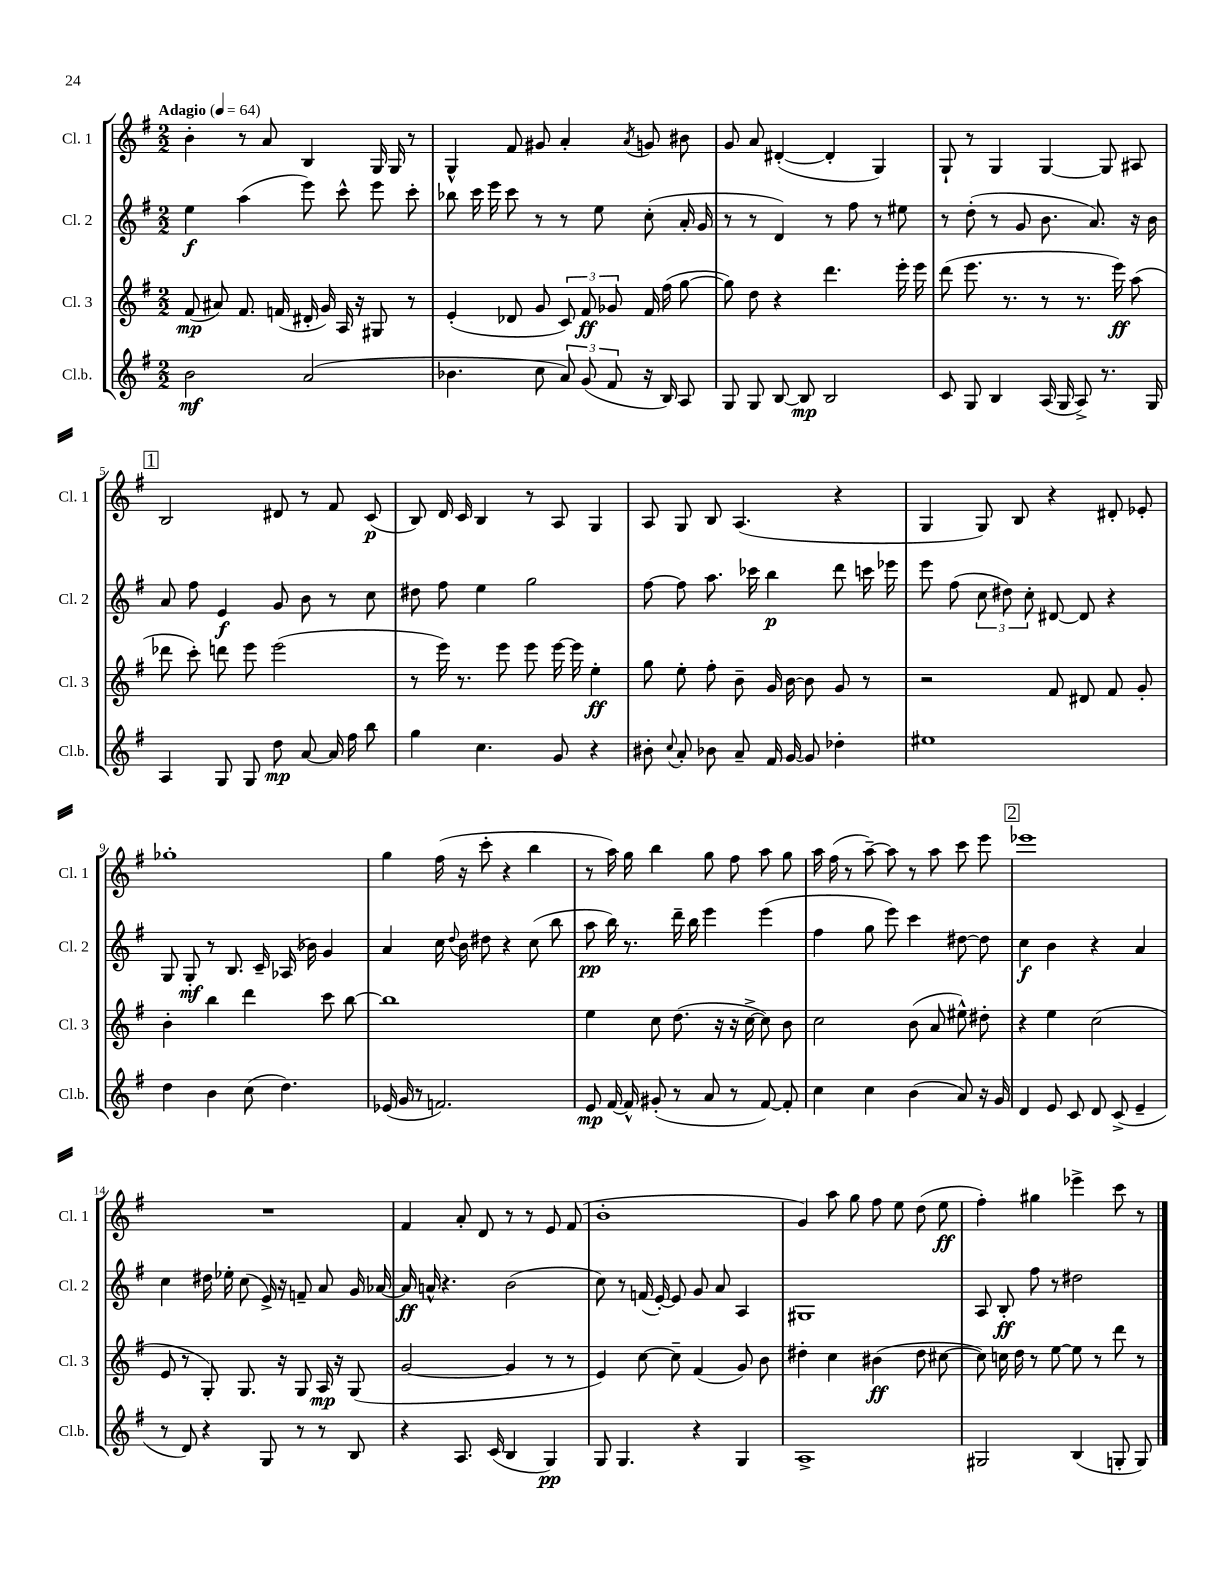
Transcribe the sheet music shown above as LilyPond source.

<<
\new StaffGroup <<
\new Staff = "s0" \with { instrumentName = "Cl. 1" shortInstrumentName = "Cl. 1" } {
    \clef treble \key g \major \numericTimeSignature \time 2/2 \tempo "Adagio" 4 = 64
    \autoBeamOff b'4-. r8 a'8 b4 g16 g16 r8 |
    g4-^ fis'8 gis'8 a'4-. \acciaccatura { a'8 } g'8 bis'8 |
    g'8 a'8 dis'4~-.( dis'4-. g4) |
    g8-! r8 g4 g4~ g8 ais8 |
    \mark \markup { \box "1" } b2 dis'8 r8 fis'8 c'8\p( |
    b8) d'16 c'16 b4 r8 a8 g4 |
    a8 g8 b8 a4.( r4 |
    g4 g8) b8 r4 dis'8-. ees'8-. |
    ges''1-. |
    g''4 fis''16( r16 c'''8-. r4 b''4 |
    r8 a''16) g''16 b''4 g''8 fis''8 a''8 g''8 |
    a''16 fis''16( r8 a''8~--) a''8 r8 a''8 c'''8 e'''8 |
    \mark \markup { \box "2" } ees'''1 |
    R1 |
    fis'4 a'8-. d'8 r8 r8 e'8 fis'8( |
    b'1-. |
    g'4) a''8 g''8 fis''8 e''8 d''8( e''8\ff |
    fis''4-.) gis''4 ees'''4-> c'''8 r8 \bar "|." |
}
\new Staff = "s1" \with { instrumentName = "Cl. 2" shortInstrumentName = "Cl. 2" } {
    \clef treble \key g \major \numericTimeSignature \time 2/2
    \autoBeamOff e''4\f a''4( e'''8) c'''8-^ e'''8 c'''8-. |
    bes''8 c'''16 e'''16 c'''8 r8 r8 e''8 c''8-.( a'16-. g'16 |
    r8 r8 d'4) r8 fis''8 r8 eis''8 |
    r8 d''8-.( r8 g'8 b'8. a'8.) r16 b'16 |
    \mark \markup { \box "1" } a'8 fis''8 e'4\f g'8 b'8 r8 c''8 |
    dis''8 fis''8 e''4 g''2 |
    fis''8~ fis''8 a''8. ces'''16 b''4\p d'''8 c'''16 ees'''16 |
    e'''8 fis''8( \tuplet 3/2 { c''8 dis''8) c''8-. } dis'8~ dis'8 r4 |
    g8 g8-.\mf r8 b8. c'16-- aes16( bes'16) g'4 |
    a'4 c''16 \appoggiatura { d''8 } b'16 dis''8 r4 c''8( b''8 |
    a''8\pp b''16) r8. d'''16-- b''16 e'''4 e'''4( |
    fis''4 g''8 e'''8) c'''4 dis''8~ dis''8 |
    \mark \markup { \box "2" } c''4\f b'4 r4 a'4 |
    c''4 dis''16 ees''16-. c''8( e'16->) r16 f'8-- a'8 g'16 aes'16~ |
    aes'16\ff a'16-^ r4. b'2( |
    c''8) r8 f'16( e'16~-.) e'8 g'8 a'8 a4 |
    gis1 |
    a8 b8-.\ff fis''8 r8 dis''2 \bar "|." |
}
\new Staff = "s2" \with { instrumentName = "Cl. 3" shortInstrumentName = "Cl. 3" } {
    \clef treble \key g \major \numericTimeSignature \time 2/2
    \autoBeamOff fis'8\mp( ais'8) fis'8. f'16( dis'16-. g'16) a16 r16 gis8 r8 |
    e'4-.( des'8 g'8 \tuplet 3/2 { c'8) fis'8\ff ges'8 } fis'16 fis''16( g''8~ |
    g''8) d''8 r4 d'''4. e'''16-. e'''16 |
    d'''8( e'''8. r8. r8 r8. e'''16\ff) a''8( |
    \mark \markup { \box "1" } des'''8 c'''8-.) d'''8 e'''8 e'''2( |
    r8 e'''16) r8. e'''8 e'''8 e'''16~ e'''16 e''4-.\ff |
    g''8 e''8-. fis''8-. b'8-- g'16 b'16~ b'8 g'8 r8 |
    r2 fis'8 dis'8 fis'8 g'8-. |
    b'4-. b''4 d'''4 c'''8 b''8~ |
    b''1 |
    e''4 c''8 d''8.( r16 r16 c''16~-> c''8) b'8 |
    c''2 b'8( a'8 eis''8-^) dis''8-. |
    \mark \markup { \box "2" } r4 e''4 c''2( |
    e'8 r8 g8-.) g8. r16 g8 a16\mp r16 g8( |
    g'2~ g'4 r8 r8 |
    e'4) c''8~ c''8-- fis'4( g'8) b'8 |
    dis''4-. c''4 bis'4\ff( dis''8 cis''8~ |
    cis''8) c''16 d''16 r8 e''8~ e''8 r8 d'''8 r8 \bar "|." |
}
\new Staff = "s3" \with { instrumentName = "Cl.b." shortInstrumentName = "Cl.b." } {
    \clef treble \key g \major \numericTimeSignature \time 2/2
    \autoBeamOff b'2\mf a'2( |
    bes'4. c''8 \tuplet 3/2 { a'8) g'8( fis'8 } r16 b16) a8 |
    g8 g8 b8~ b8\mp b2 |
    c'8 g8 b4 a16( g16 a8->) r8. g16 |
    \mark \markup { \box "1" } a4 g8 g8 d''8\mp a'8~ a'16 fis''16 b''8 |
    g''4 c''4. g'8 r4 |
    bis'8-. \appoggiatura { c''8 } a'8-. bes'8 a'8-- fis'16 g'16~ g'8 des''4-. |
    eis''1 |
    d''4 b'4 c''8( d''4.) |
    ees'16( g'16 r8 f'2.) |
    e'8\mp fis'16~ fis'16-^ gis'8-.( r8 a'8 r8 fis'8~) fis'8-. |
    c''4 c''4 b'4( a'8) r16 g'16 |
    \mark \markup { \box "2" } d'4 e'8 c'8 d'8 c'8->( e'4-- |
    r8 d'8) r4 g8 r8 r8 b8 |
    r4 a8. c'16( b4 g4\pp) |
    g8 g4. r4 g4 |
    a1-> |
    gis2 b4( g8-. g8) \bar "|." |
}
>>
>>
